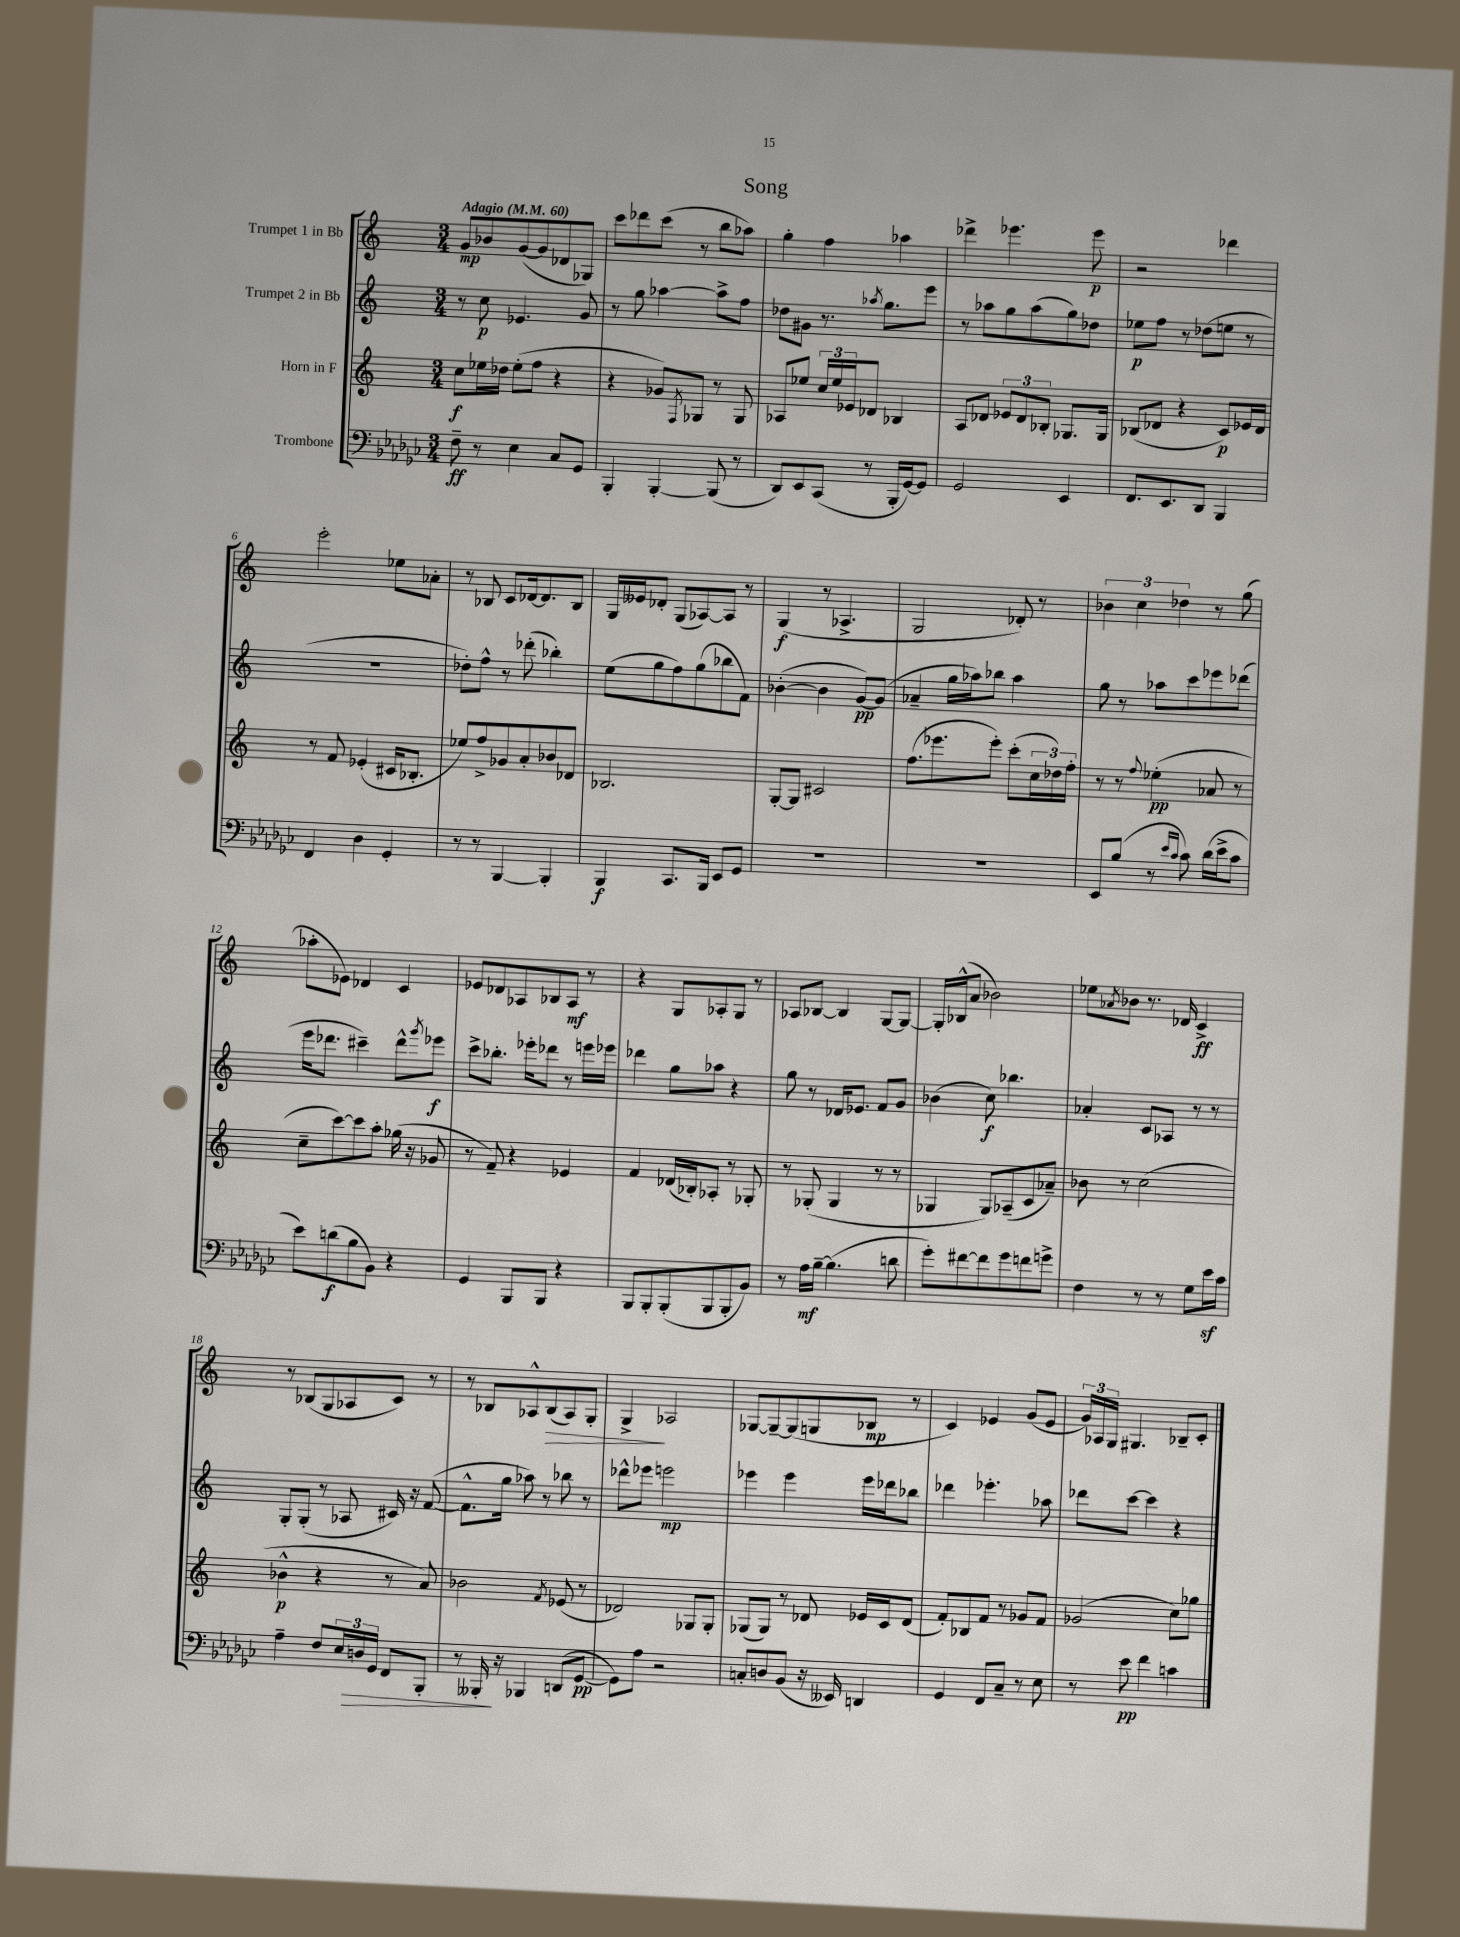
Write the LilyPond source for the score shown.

\header { title = "Song" }
<<
\new StaffGroup <<
\new Staff = "s0" \with { instrumentName = "Trumpet 1 in Bb" } {
    \clef treble \key c \major \numericTimeSignature \time 3/4 \tempo "Adagio" 4 = 60
    g'8\mp bes'8 g'8~( g'8 des'8 ges8) |
    c'''8 des'''8 c'''8( r8 b''8 aes''8) |
    g''4-. f''4 aes''4 |
    des'''4-> ees'''4. ees'''8\p |
    r2 des'''4 |
    e'''2-. ees''8 aes'8-. |
    r8 bes8 c'8 des'16~ des'8. bes8 |
    g16 eeses'16 des'8-. g8( aes8~) aes8 r8 |
    g4\f( r8 aes4.-> |
    g2 des'8-.) r8 |
    \tuplet 3/2 { bes'4 c''4 des''4 } r8 g''8( |
    aes''8-. ees'8) des'4 c'4 |
    ees'8 des'8 aes8 bes8 aes8\mf r8 |
    r4 g8 aes8-. g8 r8 |
    aes8 bes8~ bes4 g8~ g8~ |
    g16-. bes16-^( a'8 bes'2) |
    ees''8 \acciaccatura { aes'8 } bes'8 r8. des'16 c'4->\ff |
    r8 bes8( g8 aes8 c'8) r8 |
    r8 bes8 aes8-^ bes8\>( aes8) g8-. |
    g4->\! aes2 |
    ges8~ ges8~-- ges8( g8 bes8\mp r8 |
    c'4) ees'4 g'8( ees'8 |
    \tuplet 3/2 { g'16) aes16 g16 } gis4. bes8-- c'8-. \bar "|." |
}
\new Staff = "s1" \with { instrumentName = "Trumpet 2 in Bb" } {
    \clef treble \key c \major \numericTimeSignature \time 3/4
    r8 c''8\p ees'4. g'8 |
    r8 g''8 aes''4~ aes''8-> f''8 |
    des''8 gis'8 r8. \acciaccatura { aes''8 } g''8. e'''8 |
    r8 aes''8 g''8 aes''8( g''8) des''8 |
    ees''8\p f''8 r8 des''8( e''8 r8 |
    R2. |
    des''8-.) f''8-^ r8 des'''8-.( bes''4-.) |
    e''8( g''8 f''8) g''8( bes''8 f'8) |
    bes'4~-.( bes'4 g'8~\pp) g'8( |
    aes'4-- g''16 aes''16) bes''8 aes''4 |
    g''8 r8 aes''8 c'''8 ees'''8 des'''8( |
    e'''16 des'''8. cis'''4--) des'''8-^ \acciaccatura { g'''8 } ees'''8\f |
    c'''8-> bes''8.-. ees'''16-. des'''8 r8 e'''16 ees'''16 |
    des'''4 g''8 aes''8 r4 |
    g''8 r8 des'16 ees'8. f'8 g'8 |
    bes'4( c''8\f) bes''4. |
    aes'4-. c'8 aes8 r8 r8 |
    g8-. g8-.( r8 aes8 cis'16) r16 f'8~( |
    f'8.-^ g''16 aes''8) r8 bes''8 r8 |
    des'''8-^ ees'''8 e'''2\mp |
    ees'''4 ees'''4 ees'''16 des'''16 bes''8 |
    des'''4 ees'''4.-. aes''8 |
    des'''8 c'''8~ c'''4 r4 \bar "|." |
}
\new Staff = "s2" \with { instrumentName = "Horn in F" } {
    \clef treble \key c \major \numericTimeSignature \time 3/4
    c''8\f ees''16 des''16 ees''8-.( f''8 r4 |
    r4 ges'8) \acciaccatura { f8 } ges8 r8 ges8 |
    aes8 ees''8 \tuplet 3/2 { c''16 ees''16 ees'16 } des'8 bes4 |
    a8 des'8 \tuplet 3/2 { ees'8 des'8 bes8-. } ges8. ges16 |
    bes8( des'8 r4 c'8\p) ees'16 des'16 |
    r8 f'8 ees'4-.( cis'16 bes8.-. |
    ees''8) f''8-> ges'8 a'8-. bes'8 des'8 |
    bes2. |
    g8~-. g8 cis'2 |
    f''8.( ees'''8. ees'''8-.) c'''8-.( \tuplet 3/2 { c''16 des''16) f''16-. } |
    r8 r8 \appoggiatura { f''8 } ees''4-.\pp( aes'8 r8 |
    c''8-- c'''8~) c'''8 a''8-. ges''16( r16 ges'8 |
    r8 f'8--) r4 ees'4 |
    f'4 des'16( bes16-.) aes8-. r8 ges8-. |
    r8 ges8-.( ges4 r8 r8 |
    ges4 ges8) aes8--( c'8 aes'8--) |
    bes'8 r8 c''2( |
    bes'4-^\p r4 r8 a'8) |
    bes'2 \acciaccatura { f'8 } ees'8( r8 |
    des'2) ges8 ges8-. |
    ges8( ges8) r8 des'8 ees'16 c'16 des'8( |
    f'8-.) bes8 f'8 r8 ges'8 f'8 |
    ges'2( c''8) ges''8 \bar "|." |
}
\new Staff = "s3" \with { instrumentName = "Trombone" } {
    \clef bass \key ges \major \numericTimeSignature \time 3/4
    f8--\ff r8 ees4 ces8 ges,8 |
    bes,,4-. bes,,4~-. bes,,8( r8 |
    des,8) ees,8 ces,8( r8 bes,,16-. ges,16~) ges,8 |
    ges,2 ees,4 |
    f,8. ees,8. des,8 bes,,4 |
    f,4 des4 ges,4-. |
    r8 r8 bes,,4~ bes,,4-. |
    bes,,4\f ces,8. bes,,16 ees,8 ges,8 |
    R2. |
    R2. |
    ees,8 bes8( r8 \grace { ees'16 ces'16 } ces'8) des'16( ees'16-> ces'8 |
    ees'8) d'8\f( bes8 bes,8) r4 |
    ges,4 bes,,8 bes,,8 r4 |
    bes,,8 bes,,8-. bes,,8-.( bes,,8 bes,,8-. bes,8) |
    r8 aes16\mf bes16~-- bes4.( d'8 |
    ges'8-.) fis'8~ fis'8 ges'8 f'8 g'8-> |
    f4 r8 r8 ges8 ees'16\sf ces'16 |
    aes4-- f8 \tuplet 3/2 { ees16 d16\> ges,16 } f,8 bes,,8-. |
    r8 beses,,16-.\! r16 bes,,4 d,8( ges,8~\pp |
    ges,8) aes8 r2 |
    c8-. d8 bes,8( r16 eeses,16) d,4 |
    ges,4 f,8 ces8-- r8 ees8 |
    r8 ees'8\pp f'4 c'4 \bar "|." |
}
>>
>>
